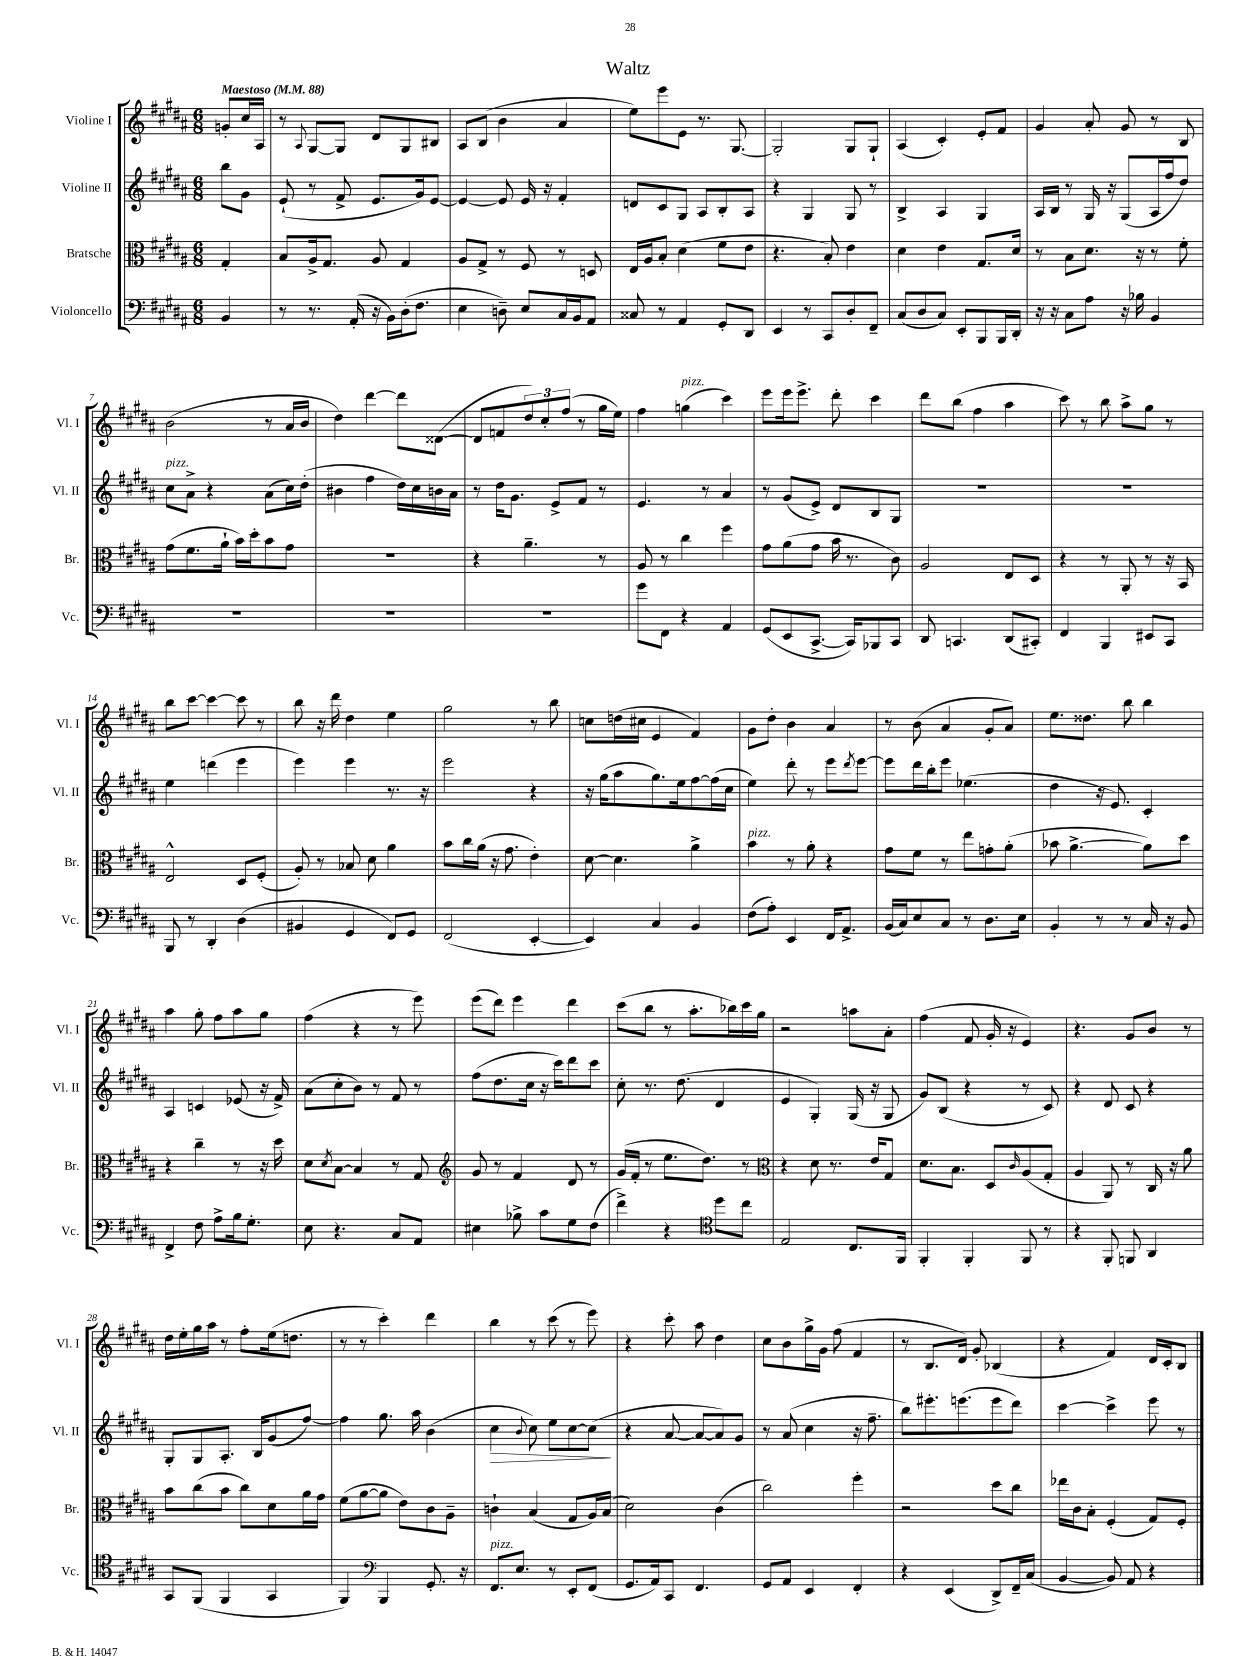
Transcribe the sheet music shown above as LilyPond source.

\header { title = "Waltz" }
<<
\new StaffGroup <<
\new Staff = "s0" \with { instrumentName = "Violine I" shortInstrumentName = "Vl. I" } {
    \clef treble \key b \major \numericTimeSignature \time 6/8 \partial 4 \tempo "Maestoso" 4 = 88
    g'8-. cis''16 ais16 |
    r8 \appoggiatura { ais8 } gis8~ gis8 dis'8 gis8 bis8 |
    ais8 b8( b'4 ais'4 |
    e''8) e'''8 e'8 r8. gis8.~ |
    gis2-. gis8 gis8-! |
    ais4( cis'4-.) e'8-. fis'8 |
    gis'4 ais'8-. gis'8 r8 b8 |
    b'2( r8 ais'16 b'16 |
    dis''4) dis'''4~ dis'''8 disis'8~( |
    disis'8 f'8 \tuplet 3/2 { dis''8) cis''8-. fis''8( } r8 gis''16 e''16) |
    fis''4 g''4^\markup { \italic "pizz." }( cis'''4) |
    e'''8 e'''16 e'''8.-> dis'''8-. cis'''4 |
    dis'''8 b''8( fis''4 ais''4 |
    cis'''8) r8 b''8 ais''8-> gis''8 r8 |
    b''8 cis'''8~ cis'''4~ cis'''8 r8 |
    b''8 r16 dis'''16 dis''4 e''4 |
    gis''2 r8 b''8 |
    c''8 d''16( cis''16 e'4 fis'4) |
    gis'8 dis''8-. b'4 ais'4 |
    r8 b'8( ais'4 gis'8-. ais'8) |
    e''8. disis''8. b''8 b''4 |
    ais''4 gis''8-. fis''8 ais''8 gis''8 |
    fis''4( r4 r8 e'''8) |
    e'''8( dis'''8) e'''4 dis'''4 |
    cis'''8( b''8 r8 ais''8.-. bes''16) cis'''16 gis''16 |
    r2 a''8 ais'8-. |
    fis''4( fis'8 gis'16-. r16 e'4) |
    r4. gis'8 b'8 r8 |
    dis''16 e''16-. gis''16 ais''16 r8 fis''8-. e''16( d''8. |
    r8 r8 cis'''4-.) dis'''4 |
    b''4 r8 cis'''8( r8 e'''8) |
    r4 cis'''8-. ais''8 dis''4 |
    cis''8 b'8 gis''16-> gis'16 fis''8( fis'4 |
    r8 b8. dis'16) gis'8-. bes4( |
    r4 fis'4) dis'16 cis'16-. b8 \bar "|." |
}
\new Staff = "s1" \with { instrumentName = "Violine II" shortInstrumentName = "Vl. II" } {
    \clef treble \key b \major \numericTimeSignature \time 6/8 \partial 4
    b''8 gis'8 |
    e'8-!( r8 fis'8-> e'8. gis'16) e'8~ |
    e'4~ e'8 e'16 r16 fis'4-. |
    d'8 cis'8 gis8 ais8 b8-. ais8 |
    r4 gis4 gis8 r8 |
    b4-> ais4 gis4 |
    ais16 b16 r8 gis16 r16 gis8( ais16 fis''16 dis''8) |
    cis''8^\markup { \italic "pizz." } ais'8-> r4 ais'8( cis''16) dis''16-.( |
    bis'4 fis''4 dis''16) cis''16 b'16 ais'16 |
    r8 dis''16 gis'8. e'8-> fis'8 r8 |
    e'4. r8 ais'4 |
    r8 gis'8( e'8->) dis'8 b8 gis8 |
    R2. |
    R2. |
    e''4 d'''4( e'''4 |
    e'''4) e'''4 r8. r16 |
    e'''2 r4 |
    r16 gis''16( ais''8 gis''8.) e''16 fis''8~ fis''16( cis''16 |
    e''4) dis'''8-. r8 e'''8 \acciaccatura { dis'''8 } e'''8~ |
    e'''8 dis'''16 b''16-. e'''8 ees''4.( |
    dis''4 r16 e'8.) cis'4-. |
    ais4 c'4 ees'8( r16 fis'16->) |
    ais'8( cis''8-. b'8) r8 fis'8 r8 |
    fis''8( dis''8. cis''16 r16 cis'''16) dis'''8 cis'''8 |
    cis''8-. r8. dis''8.( dis'4 |
    e'4 gis4-.) gis16( r16 gis8 |
    gis'8) b8( r4 r8 cis'8) |
    r4 dis'8 cis'8 r4 |
    gis8-. gis8 ais8.-. b16 gis'8( fis''8~) |
    fis''4 gis''8. ais''16 b'4( |
    cis''4\> \appoggiatura { b'8 } cis''8) e''8 cis''8~ cis''8\!( |
    r4 ais'8~ ais'8~ ais'8) gis'8 |
    r8 ais'8( cis''4 r16 fis''8.-- |
    b''8) eis'''8.-. e'''8.( e'''8 dis'''8) |
    cis'''4~ cis'''4-> e'''8 r8 \bar "|." |
}
\new Staff = "s2" \with { instrumentName = "Bratsche" shortInstrumentName = "Br." } {
    \clef alto \key b \major \numericTimeSignature \time 6/8 \partial 4
    gis4-. |
    b8 ais16-> gis8. ais8 gis4 |
    ais8 gis8-> r8 fis8 r8 d8 |
    e16 ais16 b8-. dis'4( fis'8 e'8 |
    r4. b8-.) e'4 |
    dis'4 e'4 gis8. dis'16 |
    r8 b8 dis'8. r16 r8 fis'8-. |
    gis'8( fis'8. ais'16-! b'16) dis''16-. b'8 gis'8 |
    R2. |
    r4 ais'4.-- r8 |
    ais8 r8 cis''4 fis''4 |
    gis'8 ais'8( gis'8 b'16 r8. cis'8) |
    ais2 e8 dis8 |
    r4 r8 ais,8-. r8 r16 b,16 |
    e2-^ dis8 fis8-.( |
    ais8-.) r8 bes8 dis'8 ais'4 |
    b'8 cis''16 ais'16( r16 gis'8. e'4-.) |
    dis'8~ dis'4. ais'4-> |
    b'4^\markup { \italic "pizz." } r8 ais'8-. r4 |
    gis'8 fis'8 r8 e''8 g'8-. ais'8-.( |
    bes'8 ais'4.~-> ais'8) dis''8 |
    r4 cis''4-- r8 r16 dis''16 |
    dis'8 \acciaccatura { dis'8 } b8~ b4 r8 gis8 |
    \clef treble gis'8 r8 fis'4 dis'8 r8 |
    gis'16( fis'16-. r8 e''8. dis''8.) r8 |
    \clef alto r4 dis'8 r8. e'16 gis8 |
    dis'8. b8. dis8 \grace { cis'16 } ais8( gis8-. |
    ais4 ais,8) r8 cis16 r16 ais'8 |
    b'8 cis''8( b'8 cis''8) dis'8 ais'16 gis'16 |
    fis'8( ais'8~ ais'8 e'8) cis'8 ais8-- |
    c'4-! b4( gis8 ais16) b16( |
    dis'2) cis'4( |
    cis''2) fis''4-. |
    r2 dis''8 cis''8 |
    ees''16 cis'16 b8-. fis4-.( gis8) fis8-. \bar "|." |
}
\new Staff = "s3" \with { instrumentName = "Violoncello" shortInstrumentName = "Vc." } {
    \clef bass \key b \major \numericTimeSignature \time 6/8 \partial 4
    b,4 |
    r8 r8. ais,16-.( r16 b,16) dis16-.( fis8. |
    e4 d8--) e8 cis16 b,16 ais,8 |
    cisis8 r8 ais,4 gis,8-. dis,8 |
    e,4 r8 cis,8 dis8-. fis,8-- |
    cis8( dis8 cis8) e,8-. b,,8 b,,16 dis,16-. |
    r16 r16 cis8 ais8 r16 bes16 b,4 |
    R2. |
    R2. |
    R2. |
    gis'8 fis,8 r4 ais,4 |
    gis,8( e,8 cis,8.~-> cis,16) bes,,8 cis,8 |
    dis,8 c,4. dis,8( cis,8-.) |
    fis,4 b,,4 eis,8 cis,8 |
    b,,8 r8 dis,4-. dis4( |
    bis,4 gis,4 fis,8) gis,8 |
    fis,2( e,4~-. |
    e,4) cis4 b,4 |
    fis8( ais8-.) e,4 fis,16 ais,8.-> |
    b,16( cis16) e8 cis8 r8 dis8. e16 |
    b,4-. r8 r8 cis16 r16 b,8 |
    fis,4-> fis8 ais8-> b16 gis8.-. |
    e8 r4. cis8 ais,8 |
    eis4 bes8-> cis'8 gis8 fis8( |
    fis'4->) r4 \clef tenor dis''8 cis''8 |
    e2 cis8. fis,16 |
    fis,4-. fis,4-. fis,8 r8 |
    r4 fis,8-. f,8 ais,4 |
    gis,8 fis,8( fis,4 gis,4 |
    fis,4) \clef bass b,,4 gis,8.-. r16 |
    fis,8.^\markup { \italic "pizz." } e8. r8 e,8-. fis,8( |
    gis,8. ais,16) cis,8 fis,4. |
    gis,8 ais,8 e,4 fis,4-. |
    r4 e,4( dis,8->) fis,16-- cis16( |
    b,4~ b,8) ais,8 r4 \bar "|." |
}
>>
>>
